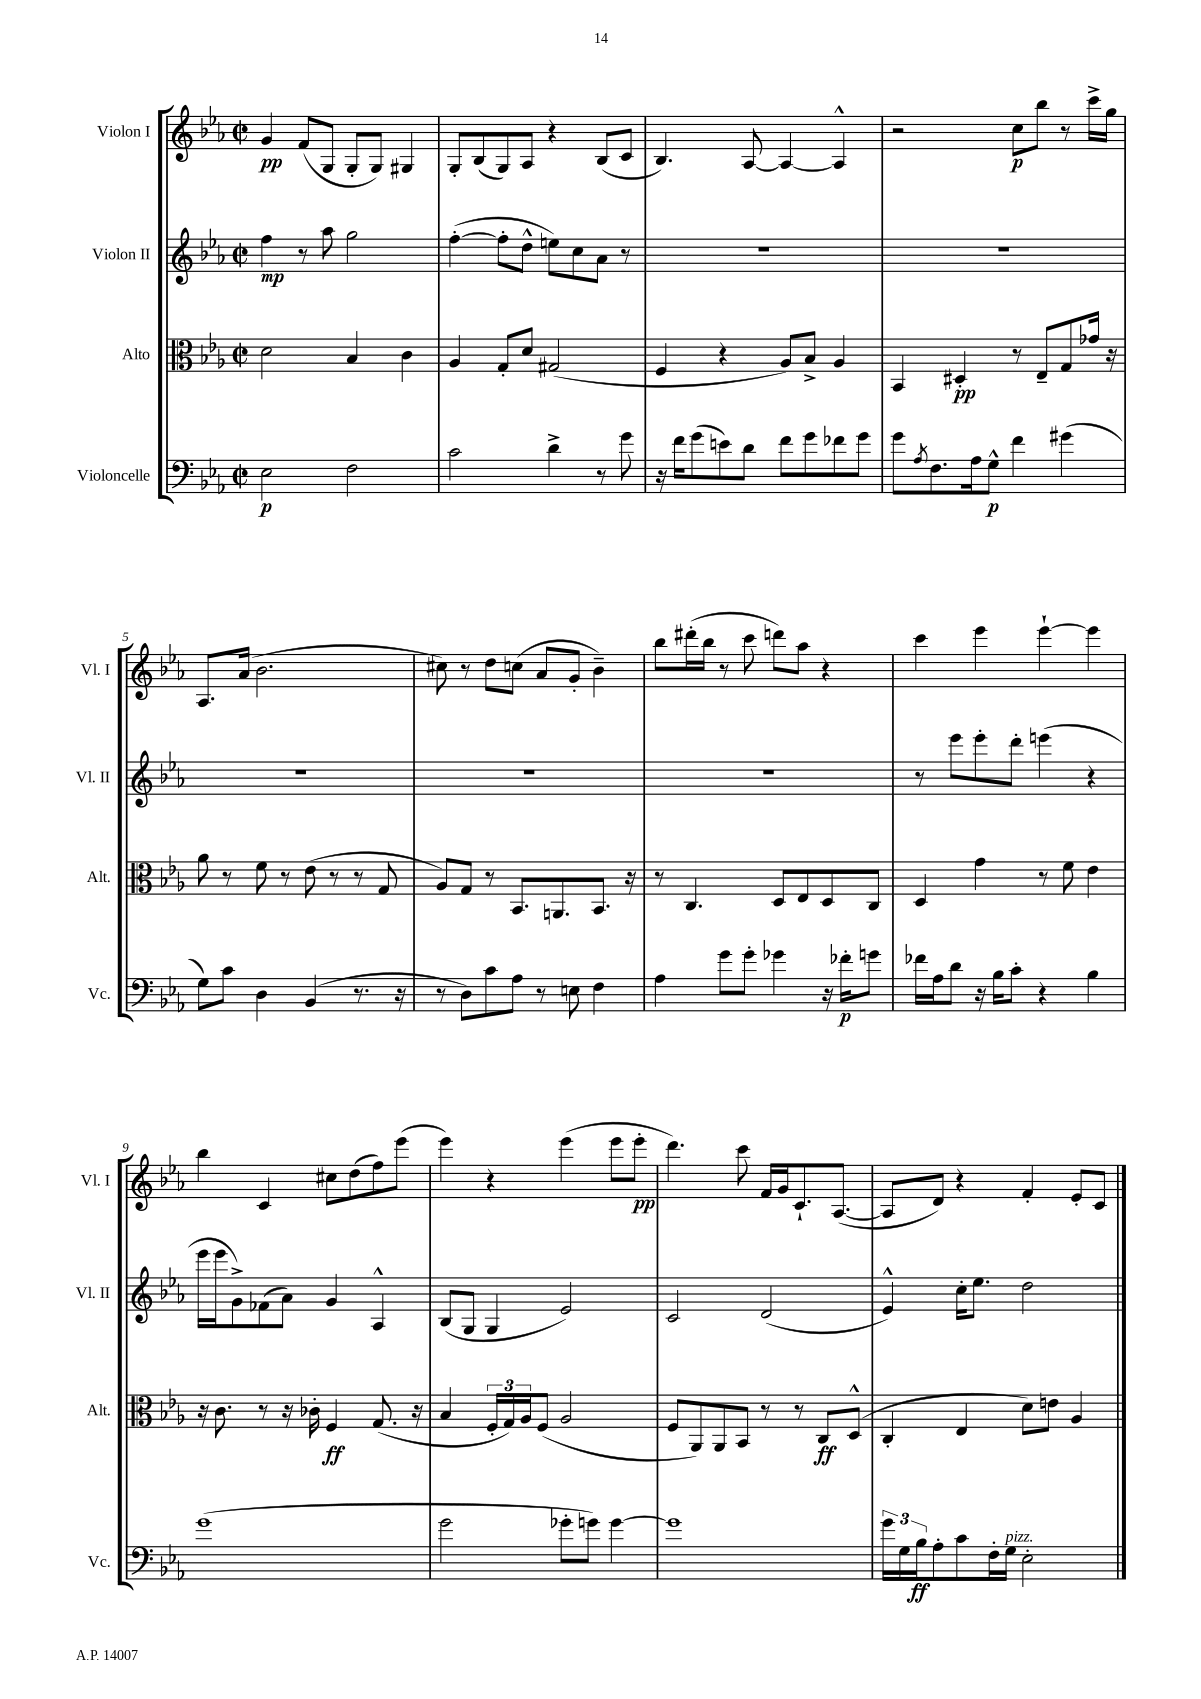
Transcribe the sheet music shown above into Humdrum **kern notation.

**kern	**kern	**kern	**kern
*staff4	*staff3	*staff2	*staff1
*clefF4	*clefC3	*clefG2	*clefG2
*k[b-e-a-]	*k[b-e-a-]	*k[b-e-a-]	*k[b-e-a-]
*M2/2	*M2/2	*M2/2	*M2/2
*met(c|)	*met(c|)	*met(c|)	*met(c|)
2E-	2d	4ff	4g
.	.	8r	(8f
.	.	8aa-	8G
2F	4B-	2gg	8G'
.	.	.	8G)
.	4c	.	4G#
=	=	=	=
2c	4A-	([4ff'	8G'
.	.	.	(8B-
.	8G'	8ff']	8G)
.	8d	8dd^^	8A-
4d^	(2G#	8ee)	4r
.	.	8cc	.
8r	.	8a-	(8B-
8g	.	8r	8c
=	=	=	=
16r	4F	1r	4.B-)
16f	.	.	.
(8g	.	.	.
8e)	4r	.	.
8d	.	.	[8A-
8f	8A-)	.	4A-_
8g	8B-^	.	.
8f-	4A-	.	4A-^^]
8g	.	.	.
=	=	=	=
8g	4BB-	1r	2r
8qA-	.	.	.
8.F	.	.	.
.	4D#'	.	.
16A-	.	.	.
8G^^	.	.	.
4f	8r	.	8cc
.	8E-~	.	8bb-
(4g#	8G	.	8r
.	16g-	.	16ccc^
.	16r	.	16gg
=	=	=	=
8G)	8a-	1r	8.A-
8c	8r	.	.
.	.	.	(16a-
4D	8f	.	2.b-
.	8r	.	.
(4BB-	(8e-	.	.
.	8r	.	.
8.r	8r	.	.
.	8G	.	.
16r	.	.	.
=	=	=	=
8r	8A-)	1r	8cc#)
8D)	8G	.	8r
8c	8r	.	8dd
8A-	8.BB-	.	(8cc
8r	.	.	8a-
.	8.AA	.	.
8E	.	.	8g'
4F	8.BB-	.	4b-~)
.	16r	.	.
=	=	=	=
4A-	8r	1r	8bb-
.	4.C	.	(16ddd#'
.	.	.	16bb-
8g	.	.	8r
8g'	.	.	8ccc
4g-	8D	.	8ddd)
.	8E-	.	8aa-
16r	8D	.	4r
16f-'	.	.	.
8g	8C	.	.
=	=	=	=
16f-	4D	8r	4ccc
16A-	.	.	.
8d	.	8eee-	.
16r	4g	8eee-'	4eee-
16B-	.	.	.
8c'	.	8ddd'	.
4r	8r	(4eee	[4eee-`
.	8f	.	.
4B-	4e-	4r	4eee-]
=	=	=	=
(1g	16r	16eee-	4bb-
.	8.c	16eee-	.
.	.	8g^)	.
.	8r	(8f-	4c
.	16r	8a-)	.
.	16c-'	.	.
.	4F	4g	8cc#
.	.	.	(8dd
.	(8.G	4A-^^	8ff)
.	.	.	(8eee-
.	16r	.	.
=	=	=	=
2g	4B-	(8B-	4eee-)
.	.	8G	.
.	24F'	4G	4r
.	24G)	.	.
.	24A-	.	.
.	(8F	.	.
8g-'	2A-	2e-)	(4eee-
8g)	.	.	.
[4g	.	.	8eee-
.	.	.	8eee-'
=	=	=	=
1g]	8F	2c	4.ddd)
.	8AA-)	.	.
.	8AA-	.	.
.	8BB-	.	8ccc
.	8r	(2d	16f
.	.	.	16g
.	8r	.	8.c`
.	8C	.	.
.	.	.	([8.A-
.	(8D^^	.	.
=	=	=	=
24g	4C'	4e-^^)	8A-]
24G	.	.	.
24B-	.	.	.
8A-'	.	.	8d)
8c	4E-	16cc'	4r
.	.	8.ee-	.
16F'	.	.	.
16G	.	.	.
2E-'	8d)	2dd	4f'
.	8e	.	.
.	4A-	.	8e-'
.	.	.	8c
==	==	==	==
*-	*-	*-	*-
